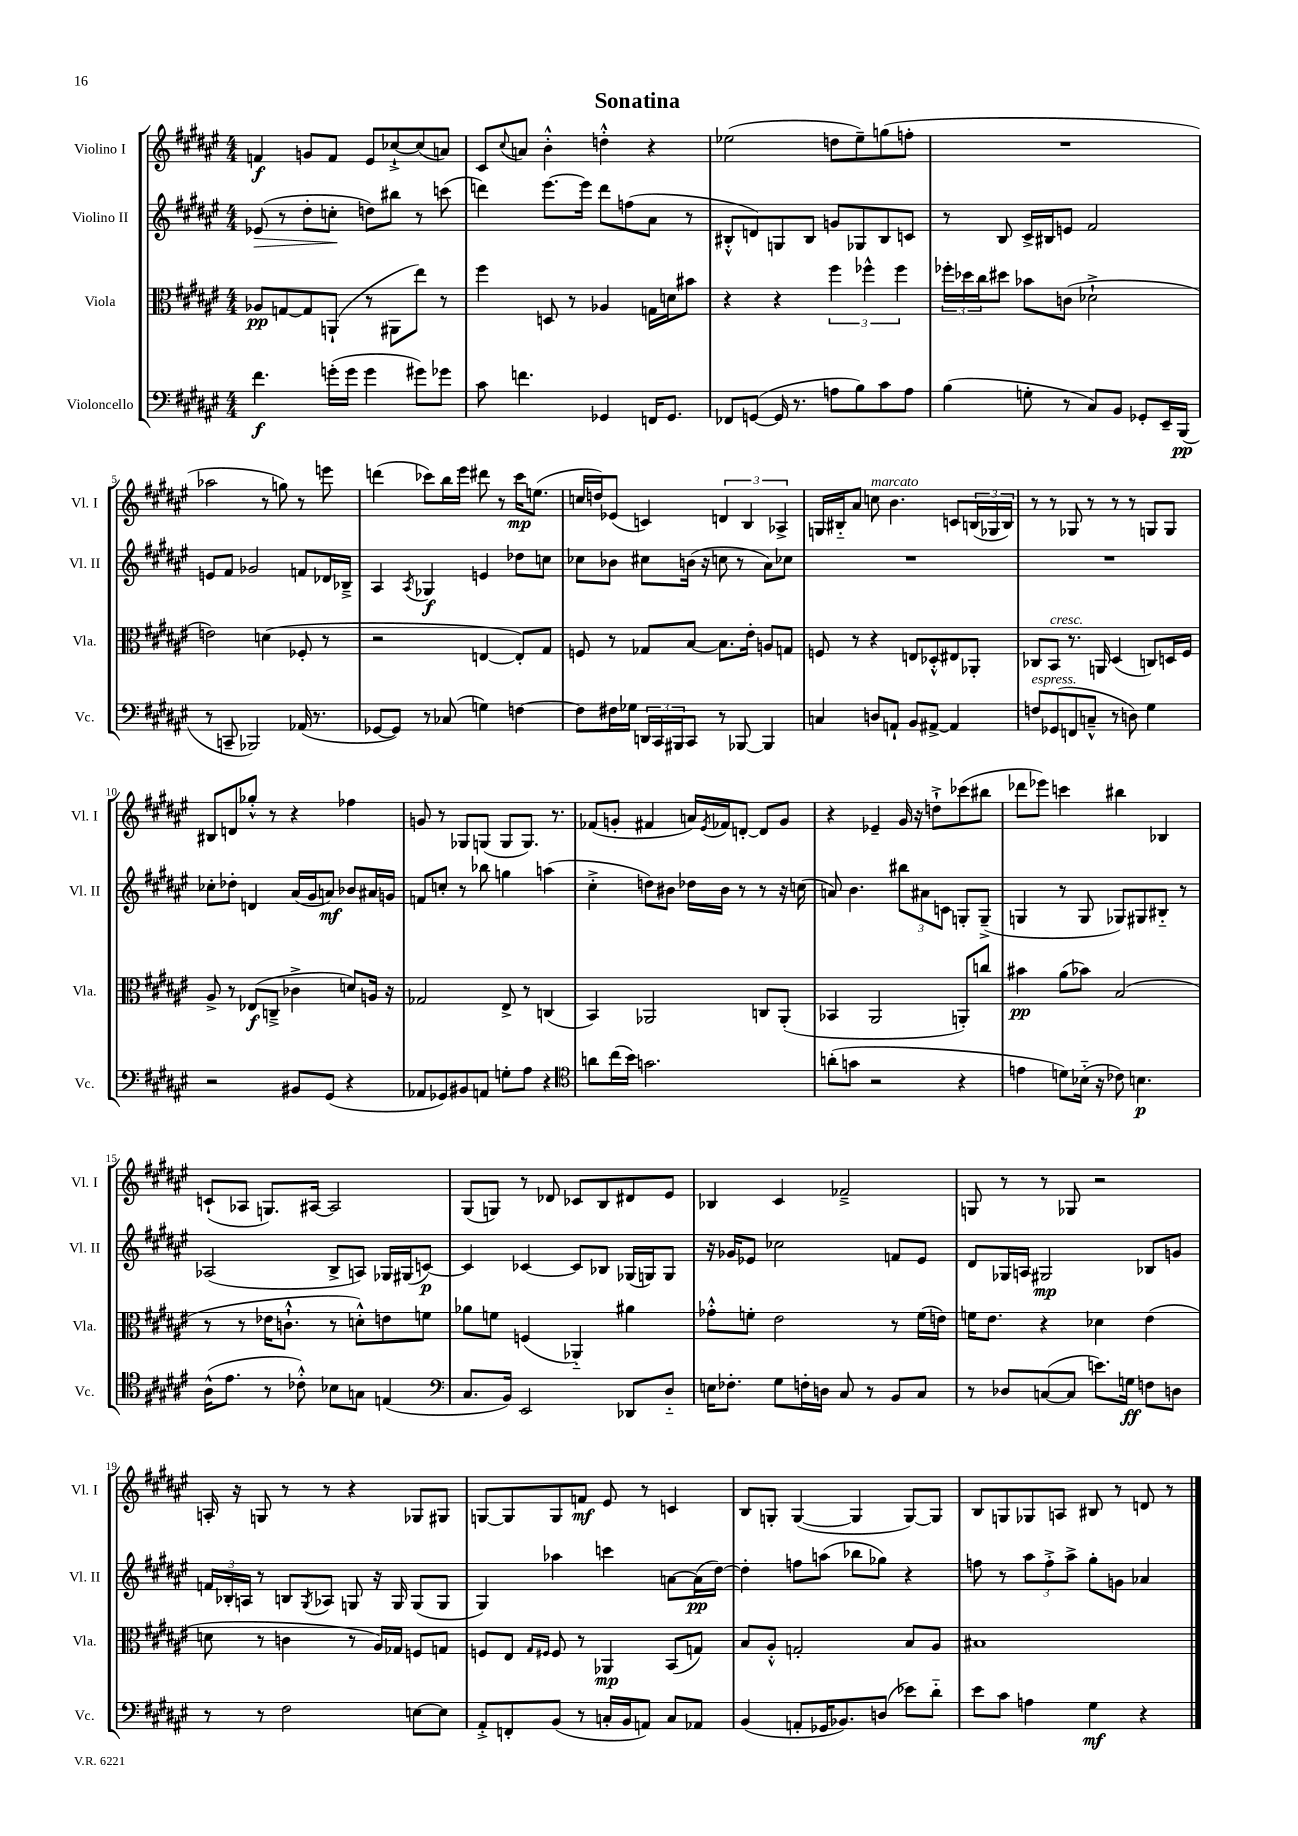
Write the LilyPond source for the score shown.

\header { title = "Sonatina" }
<<
\new StaffGroup <<
\new Staff = "s0" \with { instrumentName = "Violino I" shortInstrumentName = "Vl. I" } {
    \clef treble \key fis \major \numericTimeSignature \time 4/4
    f'4\f g'8 f'8 eis'8 ces''8~-!-> ces''8( a'8) |
    cis'8 \appoggiatura { cis''8 } a'8 b'4-.-^ d''4-.-^ r4 |
    ees''2( d''8 ees''8--) g''8( f''8-. |
    R1 |
    aes''2 r8 g''8) r8 e'''8 |
    d'''4( ces'''8) b''16 eis'''16 dis'''8 r8 ces'''16\mp e''8.( |
    c''16 d''16) ees'8( c'4) \tuplet 3/2 { d'4 b4 aes4-> } |
    g16 bis16-_ ais'8 c''8^\markup { \italic "marcato" } b'4. c'8 \tuplet 3/2 { b16( ges16 b16) } |
    r8 r8 ges8 r8 r8 r8 g8 g8 |
    bis8 d'8 ges''8-.-^ r8 r4 fes''4 |
    g'8 r8 ges8 g8( g8 g8.) r8. |
    fes'8( g'8-. fis'4 a'16) \acciaccatura { eis'8 } fes'16 d'8~-. d'8 g'8 |
    r4 ees'4-- gis'16 r16 d''8-!-> ces'''8( bis''8 |
    des'''8 ees'''8) c'''4 bis''4 bes4 |
    c'8-!( aes8 g8.) ais16~ ais2 |
    gis8( g8) r8 des'8 ces'8 b8 dis'8 eis'8 |
    bes4 cis'4 fes'2---> |
    g8 r8 r8 ges8 r2 |
    a16-. r16 g8 r8 r8 r4 ges8 gis8 |
    g8~ g8 g8 f'8\mf eis'8 r8 c'4 |
    b8 g8-. g4~( g4 g8~) g8 |
    b8 g8 ges8 a8 bis8 r8 d'8 r8 \bar "|." |
}
\new Staff = "s1" \with { instrumentName = "Violino II" shortInstrumentName = "Vl. II" } {
    \clef treble \key fis \major \numericTimeSignature \time 4/4
    ees'8\>( r8 dis''8-. c''8-.\! d''8) bis''8 r8 c'''8( |
    d'''4) eis'''8.~ eis'''16 d'''8 f''8( ais'8 r8 |
    bis8-.-^ d'8) g8 bis8 g'8 ges8 bis8 c'8 |
    r8 b8 cis'16-> bis16 e'8 fis'2 |
    e'8 fis'8 ges'2 f'8 des'16 bes16---> |
    ais4 \acciaccatura { ais8 } ges4\f e'4 des''8 c''8 |
    ces''8 bes'8 cis''8 b'16( r16 c''8 r8 ais'8) ces''8 |
    R1 |
    R1 |
    ces''8-. des''8-. d'4 ais'16( gis'16 a'8\mf) bes'8 ais'16 g'16 |
    f'8 c''8-. r8 bes''8 g''4 a''4( |
    cis''4-.-> d''8) bis'8 des''16 bis'16 r8 r8 r16 c''16( |
    a'8) b'4. \tuplet 3/2 { bis''8 ais'8 c'8 } g8-. g8--->( |
    g4 r8 g8 ges8) gis8 bis8-_ r8 |
    aes2( b8-> a8) ges16 gis16( c'8~\p) |
    c'4 ces'4~ ces'8 bes8 ges16( g16) g8 |
    r16 ges'16 ees'8 ces''2 f'8 ees'8 |
    dis'8 ges16 a16 gis2\mp bes8 g'8 |
    \tuplet 3/2 { f'16 bes16-. a16 } r8 b8 \acciaccatura { gis8 } aes8 g8 r16 g16 g8( g8 |
    gis4) aes''4 c'''4 a'8~ a'16\pp( dis''16~) |
    dis''4-. f''8 a''8( bes''8 ges''8) r4 |
    f''8 r8 \tuplet 3/2 { ais''8 f''8-.-> ais''8-> } gis''8-. g'8 aes'4 \bar "|." |
}
\new Staff = "s2" \with { instrumentName = "Viola" shortInstrumentName = "Vla." } {
    \clef alto \key fis \major \numericTimeSignature \time 4/4
    aes8\pp g8~ g8 a,8-!( r8 ais,8 eis''8) r8 |
    fis''4 d8 r8 aes4 g16 d'16 bis'8 |
    r4 r4 \tuplet 3/2 { fis''4 fes''4-^ fes''4 } |
    \tuplet 3/2 { fes''16-. des''16 cis''16 } dis''8 bes'8 c'8( des'2-!-> |
    e'2) d'4( fes8-. r8 |
    r2 e4~ e8-.) gis8 |
    f8 r8 ges8 b8~ b8. eis'16-. a8 g8 |
    f8 r8 r4 e8 des8-.-^ eis8 aes,8-. |
    ces8 b,8^\markup { \italic "cresc." } r8. a,16 dis4( c8) d16 fis16 |
    ais8-> r8 ees8\f( c8---> ces'4-> d'8) a16 r16 |
    ges2 eis8-> r8 c4( |
    b,4) aes,2 c8 aes,8-.( |
    bes,4 ais,2 a,8-.) c''8 |
    bis'4\pp ais'8( bes'8) b2( |
    r8 r8 ees'16 c'8.-!-^ r8 d'8-.-^) e'8 f'8 |
    aes'8 f'8 f4( aes,4-_) ais'4 |
    ges'8-.-^ f'8-. eis'2 r8 f'16( e'16) |
    f'16 eis'8. r4 des'4 eis'4( |
    d'8 r8 c'4 r8 ais16) ges16 f8 g8 |
    f8 eis8 \grace { gis16 fis16 } fis8 r8 aes,4\mp b,8( g8) |
    b8 ais8-.-^ g2-. b8 ais8 |
    bis1 \bar "|." |
}
\new Staff = "s3" \with { instrumentName = "Violoncello" shortInstrumentName = "Vc." } {
    \clef bass \key fis \major \numericTimeSignature \time 4/4
    fis'4.\f g'16-.( g'16 g'4 gis'8) ges'8 |
    cis'8 f'4. ges,4 f,16 ges,8. |
    fes,8 g,8~( g,16 r8. a8 b8) cis'8 a8 |
    b4( g8-. r8 cis8) b,8 ges,8-. eis,16-- b,,16\pp( |
    r8 c,8-- bes,,2) aes,16( r8. |
    ges,8~ ges,8) r8 ces8( g4) f4~ |
    f8 fis16 ges16 \tuplet 3/2 { d,16 cis,16 bis,,16 } cis,8 r8 bes,,8~ bes,,4 |
    c4 d8 a,8-! b,8 ais,8~-> ais,4 |
    f8^\markup { \italic "espress." } ges,8( f,8 c8---^ r8 d8) gis4 |
    r2 bis,8 gis,8( r4 |
    aes,8 ges,8) bis,8 a,8 g8-. ais8 r4 |
    \clef tenor a'8 cis''16( b'16) g'2. |
    a'8-.( g'8 r2 r4 |
    e'4 d'8) bes16-_( r16 ces'8) b4.\p |
    ais16-^( eis'8. r8 ces'8-.-^) bes8 g8 e4( |
    \clef bass cis8. b,16) eis,2 des,8 dis8-_ |
    e16 fes8.-. gis8 f16-. d16 cis8 r8 b,8 cis8 |
    r8 des8 c8~( c8 e'8.) g16\ff f8 d8 |
    r8 r8 fis2 e8~ e8 |
    ais,8-.-> f,8-. b,8( r8 c16-. b,16 a,8) c8 aes,8 |
    b,4( a,8-. ges,16 bes,8.) d8( ees'8) dis'8-_ |
    eis'8 cis'8 a4 gis4\mf r4 \bar "|." |
}
>>
>>
